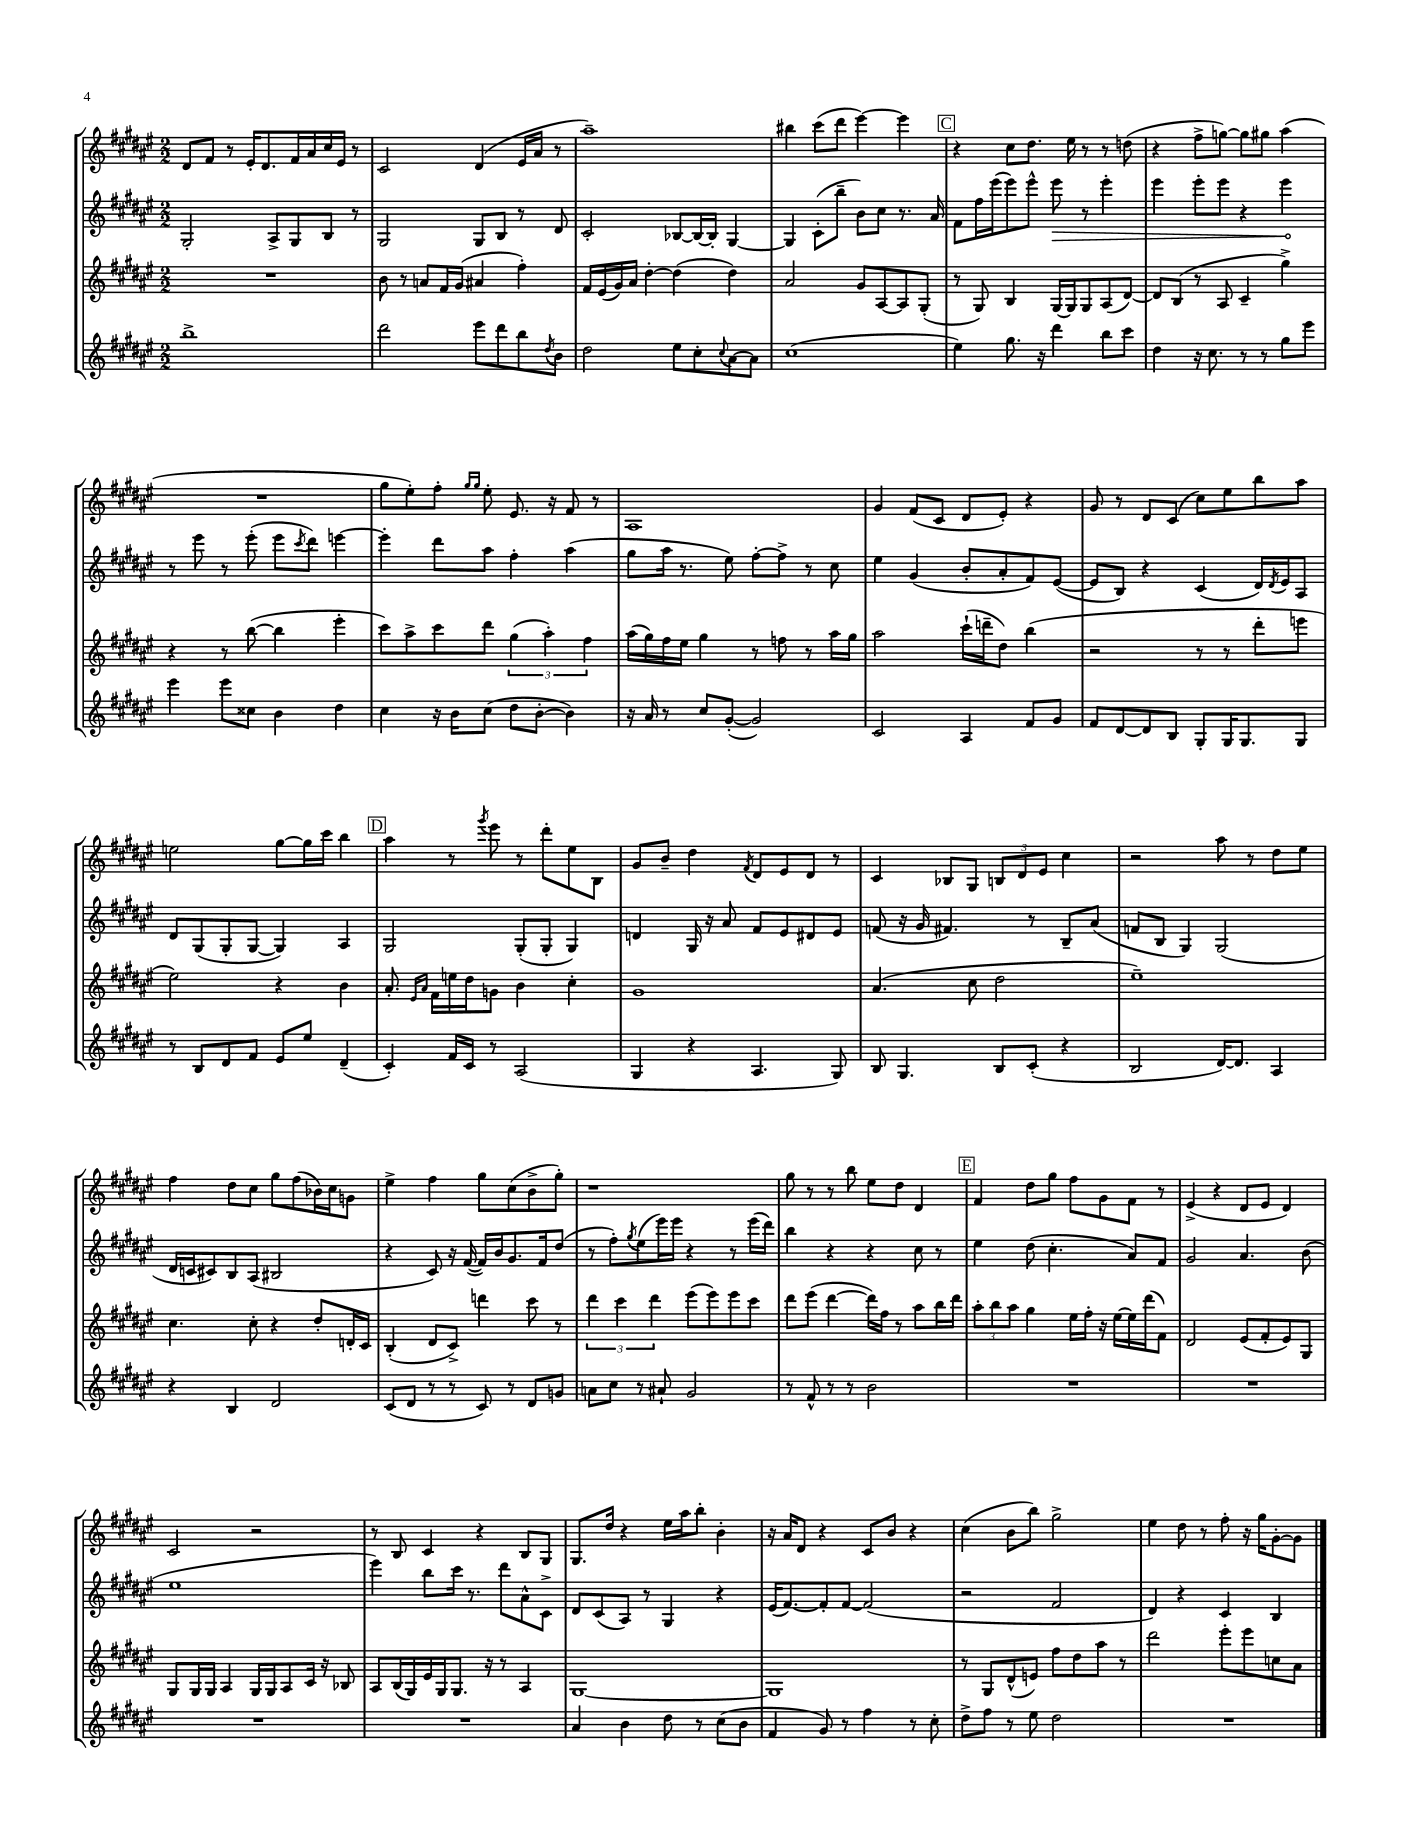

**kern	**kern	**kern	**dynam	**kern
*part4	*part3	*part2	*part2	*part1
*staff4	*staff3	*staff2	*staff2	*staff1
*clefG2	*clefG2	*clefG2	*	*clefG2
*k[f#c#g#d#a#e#]	*k[f#c#g#d#a#e#]	*k[f#c#g#d#a#e#]	*	*k[f#c#g#d#a#e#]
*M2/2	*M2/2	*M2/2	*	*M2/2
=71	=71	=71	=71	=71
1bb^	1r	2G#'/	.	8d#/L
.	.	.	.	8f#/J
.	.	.	.	8r
.	.	.	.	16e#'/KL
.	.	.	.	8.d#/
.	.	8A#^/L	.	.
.	.	8G#/	.	16f#/L
.	.	.	.	16a#/
.	.	8B/J	.	16cc#/
.	.	.	.	16e#/JJ
.	.	8r	.	8r
=72	=72	=72	=72	=72
2ddd#\	8b\	2G#/	.	2c#/
.	8r	.	.	.
.	8an/L	.	.	.
.	16f#/L	.	.	.
.	(16g#/JJ	.	.	.
8eee#\L	4a#X/	8G#/L	.	(4d#/
8ddd#\	.	8B/J	.	.
8bb\	4ff#'\)	8r	.	16e#/LL
.	.	.	.	16a#/JJ
8qdd#/	.	.	.	.
8b\J	.	8d#/	.	8r
=73	=73	=73	=73	=73
2dd#\	16f#/LL	2c#'/	.	1aa#~)
.	(16e#/	.	.	.
.	16g#/)	.	.	.
.	16a#/JJ	.	.	.
.	[4dd#'\	.	.	.
8ee#\L	(4dd#\]	[8B-X/L	.	.
8cc#'\	.	16B-/L_	.	.
.	.	16B-'/JJ]	.	.
8qqcc#/	.	.	.	.
[8a#\	4dd#\)	[4G#/	.	.
8a#\J]	.	.	.	.
=74	=74	=74	=74	=74
(1cc#	2a#/	4G#/]	.	4bb#X\
.	.	(8c#'\L	.	(8ccc#\L
.	.	8bb~\J	.	8ddd#\J
.	8g#/L	8b\L)	.	[4eee#\)
.	[8A#/	8cc#\J	.	.
.	8A#/]	8.r	.	4eee#\]
.	(8G#'/J	.	.	.
.	.	16a#/	.	.
!!LO:REH:place=s1:t=C
=75	=75	=75	=75	=75
4ee#\)	8r	8f#\L	.	4r
.	8G#/)	16ff#\L	.	.
.	.	(16eee#\J	.	.
8.gg#\	4B/	8eee#\)	.	8cc#\L
.	.	8eee#^^\J	.	8.dd#\J
16r	.	.	.	.
!	!	!	!LO:HP:b	!
4ddd#\	[16G#/LL	8eee#\	>	.
.	16G#/J]	.	.	16ee#\
.	8G#/	8r	.	8r
8bb\L	(8A#/	4eee#'\	.	8r
8ccc#\J	[8d#/J)	.	.	(8ddn\
=76	=76	=76	=76	=76
4dd#\	8d#/L]	4eee#\	.	4r
.	(8B/J	.	.	.
16r	8r	8eee#'\L	.	8ff#^\L
8.cc#\	.	.	.	.
.	8A#/	8eee#\J	.	[8ggn\J)
8r	4c#~/	4r	.	8gg\L]
8r	.	.	.	8gg#X\J
8gg#\L	4gg#^\)	4eee#\	.	(4aa#\
8eee#\J	.	.	.	.
.	.	.	]	.
!!LO:LB:g=z
=77	=77	=77	=77	=77
4eee#\	4r	8r	.	1r
.	.	8eee#\	.	.
8eee#\L	8r	8r	.	.
8cc##X\J	([8bb\	(8eee#'\	.	.
4b\	4bb\]	8eee#\L	.	.
.	.	8qccc#/	.	.
.	.	8ddd#\J)	.	.
4dd#\	4eee#'\	[4eeen\	.	.
=78	=78	=78	=78	=78
4cc#\	8ccc#\L)	4eee'\]	.	8gg#\L
.	8aa#^\	.	.	8ee#'\)
16r	8ccc#\	8ddd#\L	.	8ff#'\J
16b\KL	.	.	.	.
.	.	.	.	16qqgg#/LL
.	.	.	.	16qqgg#/JJ
(8cc#\J	8ddd#\J	8aa#\J	.	8ee#'\
8dd#\L	(6gg#\	4ff#'\	.	8.e#/
[8b'\J	.	.	.	.
.	6aa#'\)	.	.	.
.	.	.	.	16r
4b\])	.	(4aa#\	.	8f#/
.	6ff#\	.	.	.
.	.	.	.	8r
=79	=79	=79	=79	=79
16r	(16aa#\LL	8gg#\L	.	1A#
16a#/	16gg#\)	.	.	.
8r	16ff#\	16aa#\Jk	.	.
.	16ee#\JJ	8.r	.	.
8cc#/L	4gg#\	.	.	.
([8g#'/J	.	8ee#\)	.	.
2g#/])	8r	[8ff#'\L	.	.
.	8ffn\	8ff#^\J]	.	.
.	8r	8r	.	.
.	16aa#\LL	8cc#\	.	.
.	16gg#\JJ	.	.	.
=80	=80	=80	=80	=80
2c#/	2aa#\	4ee#\	.	4g#/
.	.	(4g#/	.	(8f#/L
.	.	.	.	8c#/J
4A#/	(16ccc#`\LL	8b'/L	.	8d#/L
.	16dddn~\J	.	.	.
.	8dd#\J)	8a#'/	.	8e#'/J)
8f#/L	(4bb\	8f#/)	.	4r
8g#/J	.	([8e#/J	.	.
=81	=81	=81	=81	=81
8f#/L	2r	8e#/L]	.	8g#/
[8d#/	.	8B/J)	.	8r
8d#/]	.	4r	.	8d#/L
8B/J	.	.	.	(8c#/J
8G#'/L	8r	(4c#/	.	8cc#\L)
16G#/K	8r	.	.	8ee#\
8.G#/	.	.	.	.
.	8ddd#'\L	16d#/LL)	.	8bb\
.	.	8qd#/	.	.
.	.	16e#/J	.	.
8G#/J	8eeen\J	8A#/J	.	8aa#\J
!!LO:LB:g=z
=82	=82	=82	=82	=82
8r	2ee#\)	8d#/L	.	2een\
8B/L	.	(8G#/	.	.
8d#/	.	8G#'/	.	.
8f#/J	.	[8G#/J	.	.
8e#/L	4r	4G#/])	.	[8gg#\L
8ee#/J	.	.	.	16gg#\L]
.	.	.	.	16ccc#\JJ
(4d#~/	4b\	4A#/	.	4bb\
!!LO:REH:place=s1:t=D
=83	=83	=83	=83	=83
4c#'/)	8.a#'/	2G#/	.	4aa#\
.	16qqe#/LL	.	.	.
.	16qqa#/JJ	.	.	.
.	16f#\LL	.	.	.
16f#/LL	16een\	.	.	8r
16c#/JJ	16dd#\J	.	.	.
.	.	.	.	8qggg#/
8r	8gn\J	.	.	8eee#\
(2A#/	4b\	(8G#'/L	.	8r
.	.	8G#'/J	.	8ddd#'\L
.	4cc#'\	4G#/)	.	8ee#\
.	.	.	.	8B\J
=84	=84	=84	=84	=84
4G#/	1g#	4dn/	.	8g#/L
.	.	.	.	8b~/J
4r	.	16G#/	.	4dd#\
.	.	16r	.	.
.	.	8a#/	.	.
.	.	.	.	8qf#/
4.A#/	.	8f#/L	.	8d#/L
.	.	8e#/	.	8e#/
.	.	8d#X/	.	8d#/J
8G#/)	.	8e#/J	.	8r
=85	=85	=85	=85	=85
8B/	(4.a#/	(8fn/	.	4c#/
4.G#/	.	16r	.	.
.	.	16g#/	.	.
.	.	4.f#X/)	.	8B-X/L
.	8cc#\	.	.	8G#/J
8B/L	2dd#\	.	.	12Bn/L
.	.	.	.	12d#/
(8c#'/J	.	8r	.	.
.	.	.	.	12e#/J
4r	.	8B~/L	.	4cc#\
.	.	(8a#/J	.	.
=86	=86	=86	=86	=86
2B/	1ee#~)	8fn/L	.	2r
.	.	8B/J	.	.
.	.	4G#/)	.	.
[16d#/KL)	.	(2G#/	.	8aa#\
8.d#/J]	.	.	.	.
.	.	.	.	8r
4A#/	.	.	.	8dd#\L
.	.	.	.	8ee#\J
!!LO:LB:g=z
=87	=87	=87	=87	=87
4r	4.cc#\	16d#/LL	.	4ff#\
.	.	16cn/J	.	.
.	.	8c#X/)	.	.
4B/	.	8B/	.	8dd#\L
.	8cc#'\	(8A#/J	.	8cc#\J
2d#/	4r	2B#X/	.	8gg#\L
.	.	.	.	(8ff#\
.	8dd#'/L	.	.	16b-X\L)
.	.	.	.	16cc#\J
.	16dn'/L	.	.	8gn\J
.	16c#/JJ	.	.	.
=88	=88	=88	=88	=88
(8c#/L	(4B'/	4r	.	4ee#^\
8d#/J	.	.	.	.
8r	8d#/L	8c#/)	.	4ff#\
8r	8c#^/J)	16r	.	.
.	.	([16f#/	.	.
8c#/)	4dddn\	16f#/LL])	.	8gg#\L
.	.	16b/J	.	.
8r	.	8.g#/	.	(8cc#\
8d#/L	8ccc#\	.	.	8b^\
.	.	16f#/k	.	.
8gn/J	8r	(8dd#/J	.	8gg#'\J)
=89	=89	=89	=89	=89
8an\L	6ddd#\	8r	.	1r
8cc#\J	.	8ff#'\L)	.	.
.	6ccc#\	.	.	.
.	.	8qgg#/	.	.
8r	.	(8ee#\	.	.
.	6ddd#\	.	.	.
8a#X`/	.	16eee#\L)	.	.
.	.	16eee#\JJ	.	.
2g#/	(8eee#\L	4r	.	.
.	8eee#\)	.	.	.
.	8eee#\	8r	.	.
.	8ccc#\J	(16eee#\LL	.	.
.	.	16ddd#\JJ)	.	.
=90	=90	=90	=90	=90
8r	8ddd#\L	4bb\	.	8gg#\
8f#^^/	(8eee#\J	.	.	8r
8r	[4ddd#\	4r	.	8r
8r	.	.	.	8bb\
2b\	16ddd#\LL])	4r	.	8ee#\L
.	16ff#\JJ	.	.	.
.	8r	.	.	8dd#\J
.	8aa#\L	8cc#\	.	4d#/
.	16bb\L	8r	.	.
.	16ddd#\JJ	.	.	.
!!LO:REH:place=s1:t=E
=91	=91	=91	=91	=91
1r	12aa#'\L	4ee#\	.	4f#/
.	12bb\	.	.	.
.	12aa#\J	.	.	.
.	4gg#\	(8dd#\	.	8dd#\L
.	.	4.cc#'\	.	8gg#\J
.	16ee#\LL	.	.	8ff#\L
.	16ff#'\JJ	.	.	.
.	16r	.	.	8g#\
.	[16ee#\LL	.	.	.
.	16ee#\]	8a#/L)	.	8f#\J
.	(16ddd#\J	.	.	.
.	8f#\J)	8f#/J	.	8r
=92	=92	=92	=92	=92
1r	2d#/	2g#/	.	(4e#^/
.	.	.	.	4r
.	(8e#/L	4.a#/	.	8d#/L
.	8f#'/	.	.	8e#/J
.	8e#/)	.	.	4d#/)
.	8G#/J	(8b\	.	.
!!LO:LB:g=z
=93	=93	=93	=93	=93
1r	8G#/L	1ee#	.	2c#/
.	16G#/L	.	.	.
.	16G#/JJ	.	.	.
.	4A#/	.	.	.
.	16G#/LL	.	.	2r
.	16G#/J	.	.	.
.	8A#/	.	.	.
.	16c#/Jk	.	.	.
.	16r	.	.	.
.	8B-X/	.	.	.
=94	=94	=94	=94	=94
1r	8A#/L	4eee#\)	.	8r
.	(16B/L	.	.	8B/
.	16G#/)	.	.	.
.	16e#/	8bb\L	.	4c#/
.	16G#/J	.	.	.
.	8.G#/J	16ccc#\Jk	.	.
.	.	8.r	.	.
.	.	.	.	4r
.	16r	.	.	.
.	8r	8ddd#\L	.	.
.	4A#/	8a#^^\	.	8B/L
.	.	8c#^\J	.	8G#/J
=95	=95	=95	=95	=95
4a#/	[1G#	8d#/L	.	8.G#/L
.	.	(8c#/	.	.
.	.	.	.	16dd#/Jk
4b\	.	8A#/J)	.	4r
.	.	8r	.	.
8dd#\	.	4G#/	.	16ee#\LL
.	.	.	.	16aa#\J
8r	.	.	.	8bb'\J
(8cc#\L	.	4r	.	4b'\
8b\J	.	.	.	.
=96	=96	=96	=96	=96
4f#/	1G#]	(16e#/KL	.	16r
.	.	[8.f#/)	.	16a#/KL
.	.	.	.	8d#/J
8g#/)	.	8f#'/]	.	4r
8r	.	[8f#/J	.	.
4ff#\	.	(2f#/]	.	8c#/L
.	.	.	.	8b/J
8r	.	.	.	4r
8cc#'\	.	.	.	.
=97	=97	=97	=97	=97
8dd#^\L	8r	2r	.	(4cc#\
8ff#\J	8G#/L	.	.	.
8r	(8d#^^/	.	.	8b\L
8ee#\	8en/J)	.	.	8bb\J)
2dd#\	8ff#\L	2f#/	.	2gg#^\
.	8dd#\	.	.	.
.	8aa#\J	.	.	.
.	8r	.	.	.
=98	=98	=98	=98	=98
1r	2ddd#\	4d#/)	.	4ee#\
.	.	4r	.	8dd#\
.	.	.	.	8r
.	8eee#'\L	4c#/	.	8ff#'\
.	8eee#\	.	.	16r
.	.	.	.	16gg#\KL
.	8ccn\	4B/	.	[8g#'\
.	8a#\J	.	.	8g#\J]
==	==	==	==	==
*-	*-	*-	*-	*-
